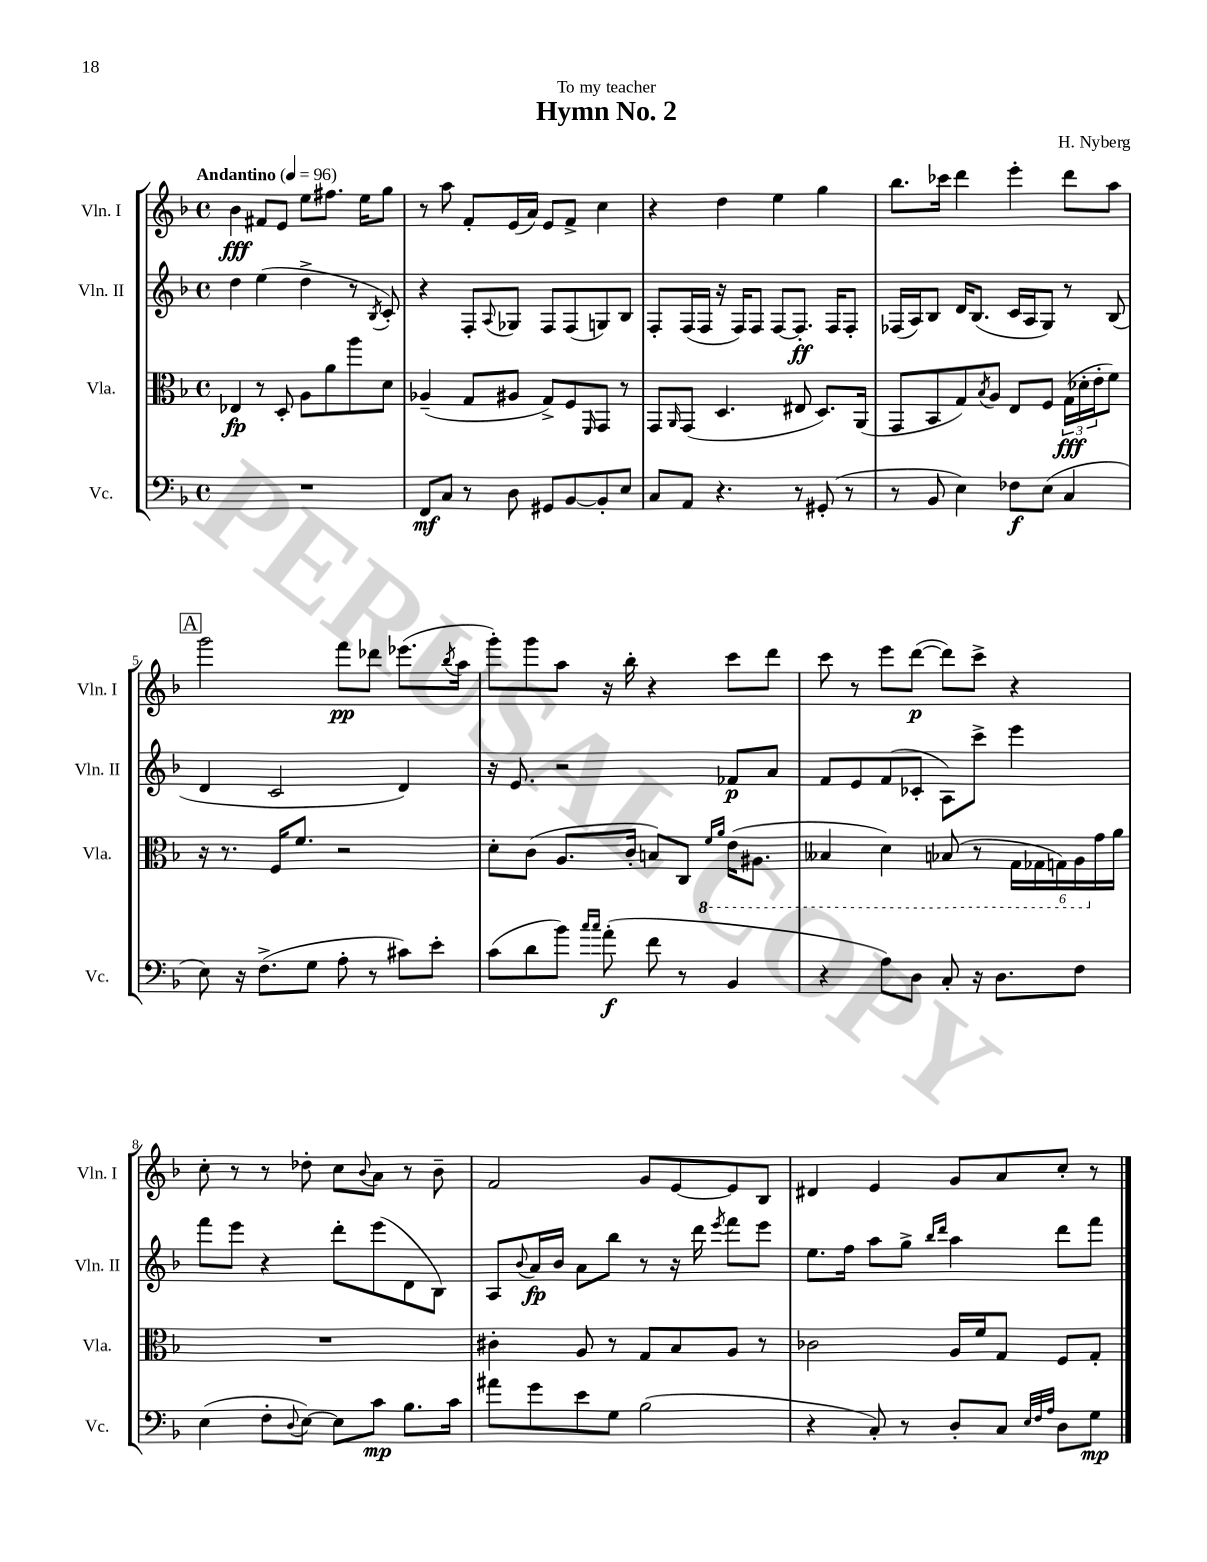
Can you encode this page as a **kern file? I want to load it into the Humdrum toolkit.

**kern	**kern	**kern	**kern
*staff4	*staff3	*staff2	*staff1
*clefF4	*clefC3	*clefG2	*clefG2
*k[b-]	*k[b-]	*k[b-]	*k[b-]
*M4/4	*M4/4	*M4/4	*M4/4
*met(c)	*met(c)	*met(c)	*met(c)
*MM96	*MM96	*MM96	*MM96
1r	4E-	4dd	4b-
.	8r	(4ee	8f#
.	8D'	.	8e
.	8A	4dd^	8ee
.	8a	.	8.ff#
.	8aa	8r	.
.	.	.	16ee
.	.	8qB-	.
.	8d	8c')	8gg
=	=	=	=
8FF	(4A-~	4r	8r
8C	.	.	8aa
8r	8G	8F'	8f'
.	.	8qqA	.
8D	8A#	8G-	(16e
.	.	.	16a)
8GG#	8G^)	8F	8e
[8BB-	8F	(8F	8f^
.	16qqFF	.	.
8BB-']	8GG	8G)	4cc
8E	8r	8B-	.
=	=	=	=
8C	8GG	8F'	4r
.	16qqAA	.	.
8AA	(8GG	(16F	.
.	.	16F	.
4.r	4.D	16r	4dd
.	.	16F)	.
.	.	8F	.
.	.	[8F	4ee
8r	8E#	8.F']	.
(8GG#'	8.D)	.	4gg
.	.	16F	.
8r	.	8F'	.
.	(16AA	.	.
=	=	=	=
8r	8GG	(16F-	8.bb-
.	.	16A)	.
8BB-	8BB-	8B-	.
.	.	.	16ccc-
4E)	8G)	16d	4ddd
.	.	(8.B-	.
.	8qB-	.	.
.	8A	.	.
8F-	8E	16c	4eee'
.	.	16A	.
(8E	8F	8G)	.
4C	(24G	8r	8ddd
.	24d-'	.	.
.	24e'	.	.
.	8f)	(8B-	8aa
=	=	=	=
8E)	16r	4d	2ggg
.	8.r	.	.
16r	.	.	.
(8.F^	.	.	.
.	16F	2c	.
.	8.f	.	.
8G	.	.	.
8A'	2r	.	8fff
8r	.	.	8ddd-
8c#)	.	4d)	(8.eee-
8e'	.	.	.
.	.	.	8qbb-
.	.	.	16aa
=	=	=	=
(8c	8d'	16r	8ggg')
.	.	8.e	.
8d	(8c	.	8ggg
8b-)	8.A	2r	8aa
16qqcc	.	.	.
16qqcc	.	.	.
(8a'	.	.	16r
.	16c'	.	16bb-'
8f	8B)	.	4r
8r	8C	.	.
.	16qqF	.	.
.	16qqA	.	.
4BB-	(16E	8f-	8ccc
.	8.AA#	.	.
.	.	8a	8ddd
=	=	=	=
4r	4BB--	8f	8ccc
.	.	8e	8r
8A)	4D)	(8f	8eee
8D	.	8c-'	([8ddd
8C'	(8BB-	8A)	8ddd])
16r	8r	8ccc^	8ccc^
8.D	.	.	.
.	24GG	4eee	4r
.	24GG-	.	.
.	24GG)	.	.
8F	24AA	.	.
.	24g	.	.
.	24a	.	.
=	=	=	=
(4E	1r	8fff	8cc'
.	.	8eee	8r
8F'	.	4r	8r
8qqD	.	.	.
[8E)	.	.	8dd-'
8E]	.	8ddd'	8cc
.	.	.	8qqb-
8c	.	(8eee	8a
8.B-	.	8d	8r
.	.	8B-)	8b-~
16c	.	.	.
=	=	=	=
8a#	4c#'	8A	2f
.	.	8qqb-	.
8g	.	16a	.
.	.	16b-	.
8e	8A	8a	.
8G	8r	8bb-	.
(2B-	8G	8r	8g
.	8B-	16r	[8e
.	.	16ddd	.
.	.	8qeee	.
.	8A	8fff	8e]
.	8r	8eee	8B-
=	=	=	=
4r	2c-	8.ee	4d#
.	.	16ff	.
8C')	.	8aa	4e
8r	.	8gg^	.
.	.	16qqbb-	.
.	.	16qqddd	.
8D'	16A	4aa	8g
.	16f	.	.
8C	8G	.	8a
32qqE	.	.	.
32qqF	.	.	.
32qqA	.	.	.
8D	8F	8ddd	8cc'
8G	8G'	8fff	8r
==	==	==	==
*-	*-	*-	*-
